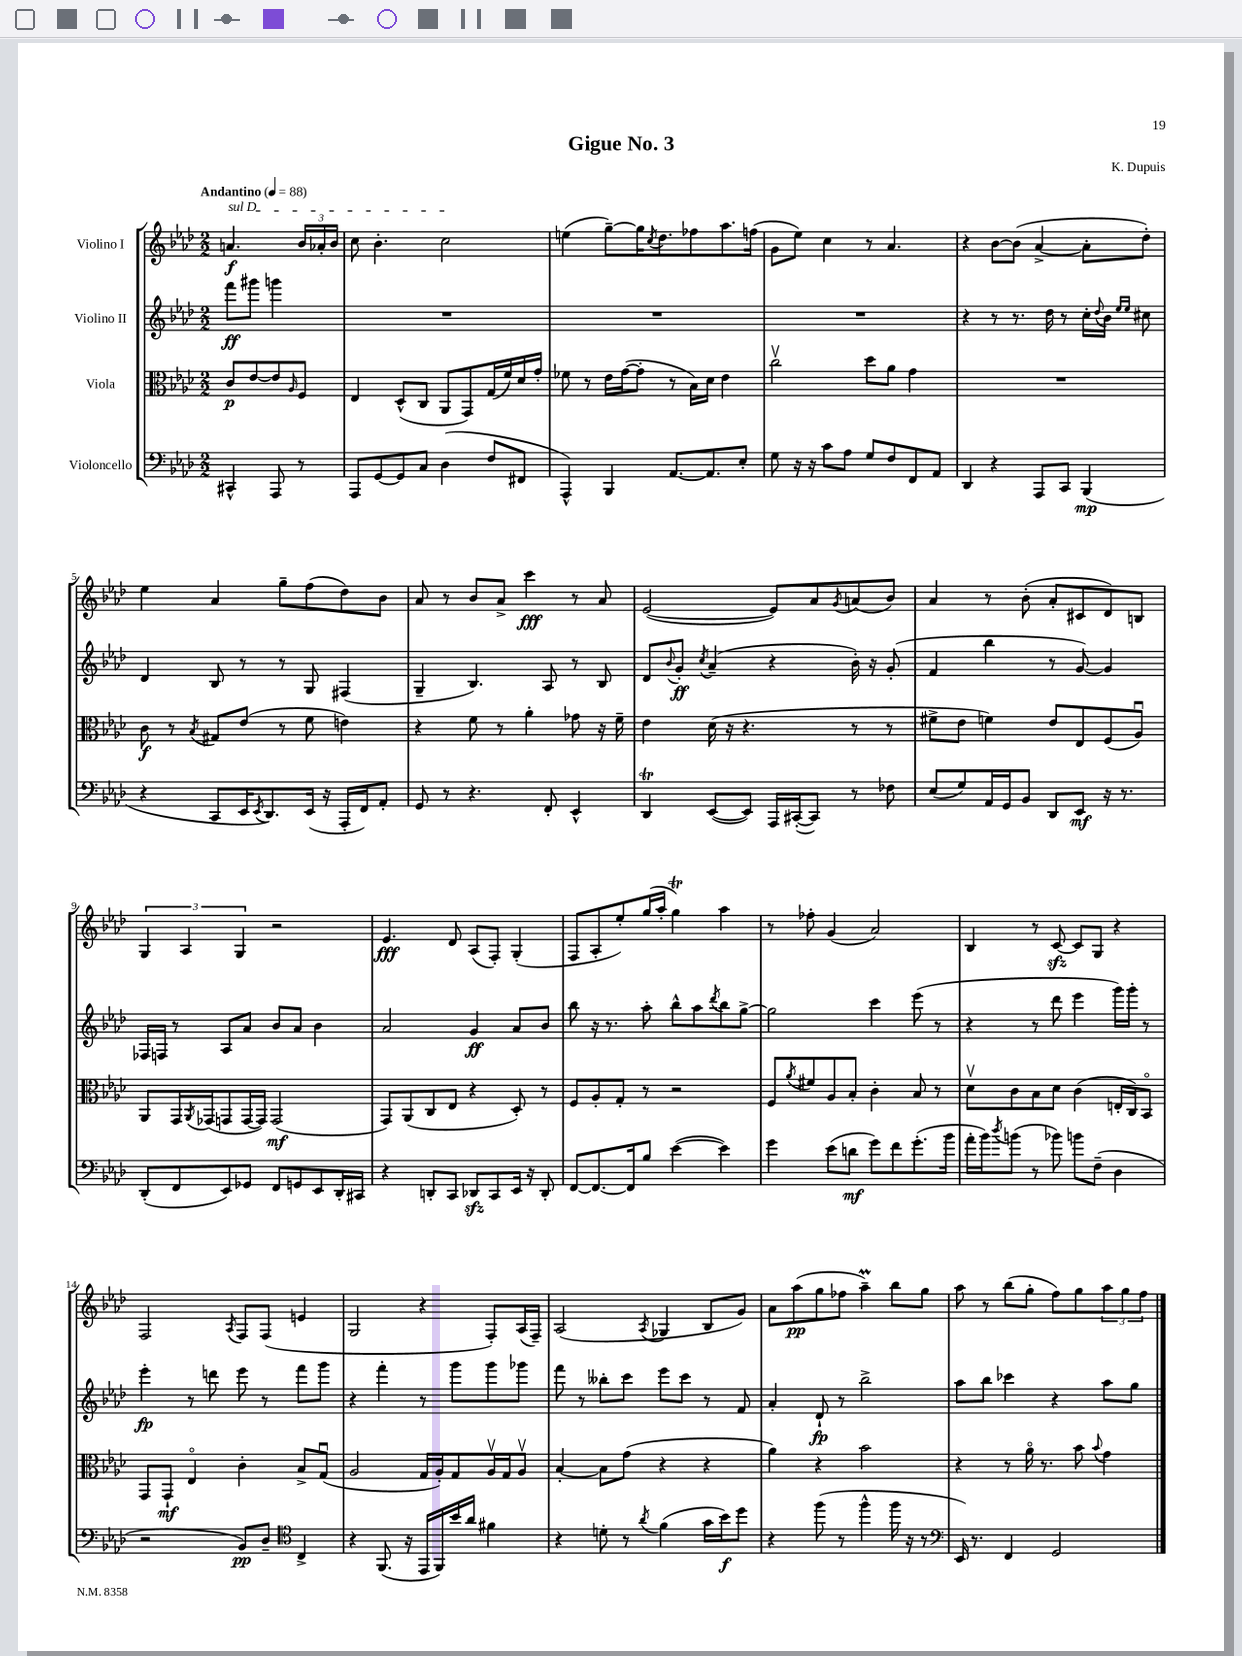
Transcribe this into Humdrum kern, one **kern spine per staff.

**kern	**dynam	**kern	**dynam	**kern	**dynam	**kern	**dynam
*part4	*part4	*part3	*part3	*part2	*part2	*part1	*part1
*staff4	*staff4	*staff3	*staff3	*staff2	*staff2	*staff1	*staff1
*I"Violoncello	*	*I"Viola	*	*I"Violino II	*	*I"Violino I	*
*clefF4	*	*clefC3	*	*clefG2	*	*clefG2	*
*k[b-e-a-d-]	*	*k[b-e-a-d-]	*	*k[b-e-a-d-]	*	*k[b-e-a-d-]	*
*M2/2	*	*M2/2	*	*M2/2	*	*M2/2	*
*MM88	*	*MM88	*	*MM88	*	*MM88	*
=	=	=	=	=	=	=	=
!	!	!	!	!	!	!LO:TX:a:B:t=Andantino	!
!	!	!	!	!	!	!LO:TX:a:i:t=sul D	!
4CC#X^^/	.	8c/L	p	8fff\L	ff	4.an/	f
.	.	[8e-/	.	8ggg#X\J	.	.	.
8AAA-/	.	8e-/]	.	4gggn\	.	.	.
.	.	16qqA-/	.	.	.	.	.
8r	.	8F/J	.	.	.	24b-/LL	.
.	.	.	.	.	.	24a-X'/	.
.	.	.	.	.	.	24b-/JJ	.
=1	=1	=1	=1	=1	=1	=1	=1
8AAA-/L	.	4E-/	.	1r	.	8cc\	.
[8GG/	.	.	.	.	.	4.b-'\	.
8GG/]	.	(8D-^^/L	.	.	.	.	.
8C/J	.	8C/J	.	.	.	.	.
(4D-\	.	8AA-/L	.	.	.	2cc\	.
.	.	8GG/)	.	.	.	.	.
8F/L	.	(16G/L	.	.	.	.	.
.	.	16f/)	.	.	.	.	.
8FF#X/J	.	16d-/	.	.	.	.	.
.	.	16g'/JJ	.	.	.	.	.
=2	=2	=2	=2	=2	=2	=2	=2
4AAA-^^/)	.	8f-X\	.	1r	.	(4een\	.
.	.	8r	.	.	.	.	.
4BBB-/	.	16e-\LL	.	.	.	[8gg~\L)	.
.	.	([16g\J	.	.	.	.	.
.	.	8g'\J]	.	.	.	16gg\K]	.
.	.	.	.	.	.	8qcc/	.
.	.	.	.	.	.	8.dd-\	.
[8.AA-/L	.	8r	.	.	.	.	.
.	.	16B-\LL)	.	.	.	8ff-X\	.
8.AA-/]	.	16d-\JJ	.	.	.	.	.
.	.	4e-\	.	.	.	8.aa-\	.
8E-'/J	.	.	.	.	.	.	.
.	.	.	.	.	.	(16ffn\Jk	.
=3	=3	=3	=3	=3	=3	=3	=3
8G\	.	2ccv\	.	1r	.	8g\L	.
16r	.	.	.	.	.	8ee-\J)	.
16r	.	.	.	.	.	.	.
8c\L	.	.	.	.	.	4cc\	.
8A-\J	.	.	.	.	.	.	.
8G/L	.	8dd-\L	.	.	.	8r	.
8F/	.	8a-\J	.	.	.	4.a-/	.
8FF/	.	4g\	.	.	.	.	.
8AA-/J	.	.	.	.	.	.	.
=4	=4	=4	=4	=4	=4	=4	=4
4DD-/	.	1r	.	4r	.	4r	.
4r	.	.	.	8r	.	[8b-\L	.
.	.	.	.	8.r	.	(8b-\J]	.
8AAA-/L	.	.	.	.	.	[4a-^/	.
.	.	.	.	16dd-\	.	.	.
8CC/J	.	.	.	8r	.	.	.
(4BBB-/	mp	.	.	16cc'\LL	.	8a-'\L]	.
.	.	.	.	8qqdd-/	.	.	.
.	.	.	.	16b-\JJ	.	.	.
.	.	.	.	16qqee-/LL	.	.	.
.	.	.	.	16qqee-/JJ	.	.	.
.	.	.	.	8cc#X\	.	8dd-'\J)	.
!!LO:LB:g=z
=5	=5	=5	=5	=5	=5	=5	=5
4r	.	8c\	f	4d-/	.	4ee-\	.
.	.	8r	.	.	.	.	.
.	.	8qB-/	.	.	.	.	.
8CC/L	.	8G#X/L	.	8B-/	.	4a-/	.
16EE-/K	.	(8e-/J	.	8r	.	.	.
8qEE-/	.	.	.	.	.	.	.
8.DD-/)	.	.	.	.	.	.	.
.	.	8r	.	8r	.	8gg~\L	.
(16EE-/Jk	.	8f\	.	8G/	.	(8ff\	.
16r	.	.	.	.	.	.	.
16AAA-'/LL	.	4en\)	.	(4F#X/	.	8dd-\)	.
16FF/J)	.	.	.	.	.	.	.
8AA-'/J	.	.	.	.	.	8b-\J	.
=6	=6	=6	=6	=6	=6	=6	=6
8GG/	.	4r	.	4G~/	.	8a-/	.
8r	.	.	.	.	.	8r	.
4.r	.	8f\	.	4.B-/)	.	8b-/L	.
.	.	8r	.	.	.	8a-^/J	.
.	.	4a-'\	.	.	.	4ccc\	fff
8FF'/	.	.	.	8A-/	.	.	.
4EE-^^/	.	8g-X\	.	8r	.	8r	.
.	.	16r	.	8B-/	.	8a-/	.
.	.	16f~\	.	.	.	.	.
=7	=7	=7	=7	=7	=7	=7	=7
4DD-T/	.	4e-\	.	8d-/L	.	([2e-/	.
.	.	.	.	8qqb-/	.	.	.
.	.	.	.	8g'/J	ff	.	.
.	.	.	.	8qcc/	.	.	.
([8EE-/L	.	(16d-\	.	(4a-~/	.	.	.
.	.	16r	.	.	.	.	.
8EE-/J])	.	4.r	.	.	.	.	.
16AAA-/LL	.	.	.	4r	.	8e-/L])	.
([16CC#X'/J	.	.	.	.	.	.	.
8CC#/J])	.	.	.	.	.	8a-/	.
.	.	.	.	.	.	8qg/	.
8r	.	8r	.	16b-'\)	.	(8an/	.
.	.	.	.	16r	.	.	.
8F-X\	.	8r	.	(8g'/	.	8b-/J)	.
=8	=8	=8	=8	=8	=8	=8	=8
(8E-/L	.	8f#X^\L	.	4f/	.	4a-/	.
8G/)	.	8e-\J	.	.	.	.	.
16AA-/L	.	4fn\)	.	4bb-\	.	8r	.
16GG/J	.	.	.	.	.	.	.
8BB-/J	.	.	.	.	.	(8b-'\	.
8DD-/L	.	8e-/L	.	8r	.	8a-'/L	.
8EE-/J	mf	8E-/	.	[8g/)	.	8c#X/	.
16r	.	(8F/	.	4g/]	.	8d-/)	.
8.r	.	.	.	.	.	.	.
.	.	8A-u/J)	.	.	.	8Bn/J	.
!!LO:LB:g=z
=9	=9	=9	=9	=9	=9	=9	=9
(8DD-'/L	.	8AA-/L	.	16F-X/LL	.	6G/	.
.	.	.	.	16Fn/JJ	.	.	.
8FF/	.	16GG/L	.	8r	.	.	.
.	.	.	.	.	.	6A-/	.
.	.	8qAA-/	.	.	.	.	.
.	.	(16GG-X/J	.	.	.	.	.
8EE-/)	.	8GGn/	.	8A-/L	.	.	.
.	.	.	.	.	.	6G/	.
8GG-X/J	.	[16GG/L	.	8a-/J	.	.	.
.	.	16GG/JJ])	.	.	.	.	.
8FF/L	.	(2GG/	mf	8b-/L	.	2r	.
8GGn/	.	.	.	8a-/J	.	.	.
8EE-/	.	.	.	4b-\	.	.	.
16DD-'/L	.	.	.	.	.	.	.
16CC#X/JJ	.	.	.	.	.	.	.
=10	=10	=10	=10	=10	=10	=10	=10
4r	.	8GG/L)	.	2a-/	.	4.e-/	fff
.	.	(8AA-/	.	.	.	.	.
8DDn'/L	.	8C/	.	.	.	.	.
8CC/J	.	8E-/J	.	.	.	8d-/	.
8DD-Xzz/L	.	4r	.	4g/	ff	(8A-/L	.
8CC/	.	.	.	.	.	8F'/J)	.
16EE-/Jk	.	8D-'/)	.	8a-/L	.	(4G'/	.
16r	.	.	.	.	.	.	.
8DD-'/	.	8r	.	8b-/J	.	.	.
=11	=11	=11	=11	=11	=11	=11	=11
[8FF/L	.	8F/L	.	8bb-\	.	8F/L	.
8.FF/_	.	8A-'/	.	16r	.	8A-'/	.
.	.	.	.	8.r	.	.	.
.	.	8G'/J	.	.	.	8ee-'/)	.
16FF/k]	.	.	.	.	.	.	.
8B-/J	.	8r	.	8aa-'\	.	(16gg/L	.
.	.	.	.	.	.	16aa-'/JJ	.
([4e-\	.	2r	.	8bb-^^\L	.	4ggt\)	.
.	.	.	.	8aa-\	.	.	.
.	.	.	.	8qddd-/	.	.	.
4e-\])	.	.	.	8bb-\	.	4aa-\	.
.	.	.	.	[8gg^\J	.	.	.
=12	=12	=12	=12	=12	=12	=12	=12
4g\	.	8F/L	.	2gg\]	.	8r	.
.	.	8qa-/	.	.	.	.	.
.	.	8f#X/	.	.	.	8ff-X'\	.
(8e-\L	.	8A-/	.	.	.	(4g/	.
8dn\J	mf	8B-'/J	.	.	.	.	.
8g\L)	.	4c'\	.	4ccc\	.	2a-/)	.
8f\	.	.	.	.	.	.	.
(8.g'\	.	8B-/	.	(8eee-\	.	.	.
.	.	8r	.	8r	.	.	.
16b-\Jk	.	.	.	.	.	.	.
=13	=13	=13	=13	=13	=13	=13	=13
16a-'\LL	.	8d-v\L	.	4r	.	4B-/	.
16b-\J)	.	.	.	.	.	.	.
8qdd-/	.	.	.	.	.	.	.
(8bn\J	.	8c\	.	.	.	.	.
8r	.	8B-\	.	8r	.	8r	.
8b-X\)	.	8d-\J	.	8ddd-\	.	[8czz/	.
8bn\L	.	(4c\	.	4eee-\	.	8c/L]	.
(8F~\J	.	.	.	.	.	8G/J	.
4D-\	.	16En'/LL	.	16ggg\LL)	.	4r	.
.	.	16C/J)	.	16ggg'\JJ	.	.	.
.	.	8BB-/J	.	8r	.	.	.
!!LO:LB:g=z
=14	=14	=14	=14	=14	=14	=14	=14
2r	.	8GG/L	.	4eee-'\	fp	2F/	.
.	.	8GG`/J	mf	.	.	.	.
.	.	4E-/	.	8r	.	.	.
.	.	.	.	8dddn\	.	.	.
.	.	.	.	.	.	8qA-/	.
8BB-/L)	pp	4c'\	.	8eee-\	.	8F/L	.
8D-~/J	.	.	.	8r	.	(8F/J	.
*clefC4	*	*	*	*	*	*	*
4C^/	.	8B-^/L	.	8fff\L	.	4en/	.
.	.	(8Gu/J	.	8ggg\J	.	.	.
=15	=15	=15	=15	=15	=15	=15	=15
4r	.	2A-/	.	4r	.	2G/	.
(8.FF/	.	.	.	4fff'\	.	.	.
16r	.	.	.	.	.	.	.
16EE-/LL	.	16G/LL	.	8r	.	4r	.
16FF/)	.	16A-'/J)	.	.	.	.	.
16b-/	.	8G/	.	8ggg\L	.	.	.
16a-/JJ	.	.	.	.	.	.	.
4f#X\	.	16A-v/L	.	8ggg\	.	8F'/L)	.
.	.	16G/J	.	.	.	.	.
.	.	8A-v/J	.	8ggg-X\J	.	(16A-/L	.
.	.	.	.	.	.	16F~/JJ)	.
=16	=16	=16	=16	=16	=16	=16	=16
4r	.	[4B-'/	.	8fff\	.	(2A-/	.
.	.	.	.	8r	.	.	.
8dn'\	.	8B-\L]	.	8bb--X'\L	.	.	.
8r	.	(8g\J	.	8ccc\J	.	.	.
8qa-/	.	.	.	.	.	8qA-/	.
(4f\	.	4r	.	8eee-\L	.	4G-X/	.
.	.	.	.	8ccc\J	.	.	.
16g\LL	.	4r	.	8r	.	8B-/L	.
16b-\J)	f	.	.	.	.	.	.
8dd-\J	.	.	.	8f/	.	8g/J)	.
=17	=17	=17	=17	=17	=17	=17	=17
4r	.	4a-\)	.	4a-'/	.	8a-\L	.
.	.	.	.	.	.	(8aa-\	pp
(8ff\	.	4r	.	8d-`/	fp	8gg\	.
8r	.	.	.	8r	.	8ff-X\J	.
4ff^^\	.	2b-\	.	2bb-^\	.	4aa-M~\)	.
16ff\	.	.	.	.	.	8bb-\L	.
16r	.	.	.	.	.	.	.
8r	.	.	.	.	.	8gg\J	.
=18	=18	=18	=18	=18	=18	=18	=18
*clefF4	*	*	*	*	*	*	*
16EE-/)	.	4r	.	8aa-\L	.	8aa-\	.
8.r	.	.	.	.	.	.	.
.	.	.	.	8bb-\J	.	8r	.
4FF/	.	8r	.	4ccc-X\	.	(8bb-\L	.
.	.	16a-\	.	.	.	8gg'\J	.
.	.	8.r	.	.	.	.	.
2GG/	.	.	.	4r	.	8ff\L)	.
.	.	8b-\	.	.	.	8gg\	.
.	.	8qqb-/	.	.	.	.	.
.	.	4g\	.	8aa-\L	.	12aa-\	.
.	.	.	.	.	.	12gg\	.
.	.	.	.	8gg\J	.	.	.
.	.	.	.	.	.	12ff\J	.
==	==	==	==	==	==	==	==
*-	*-	*-	*-	*-	*-	*-	*-
